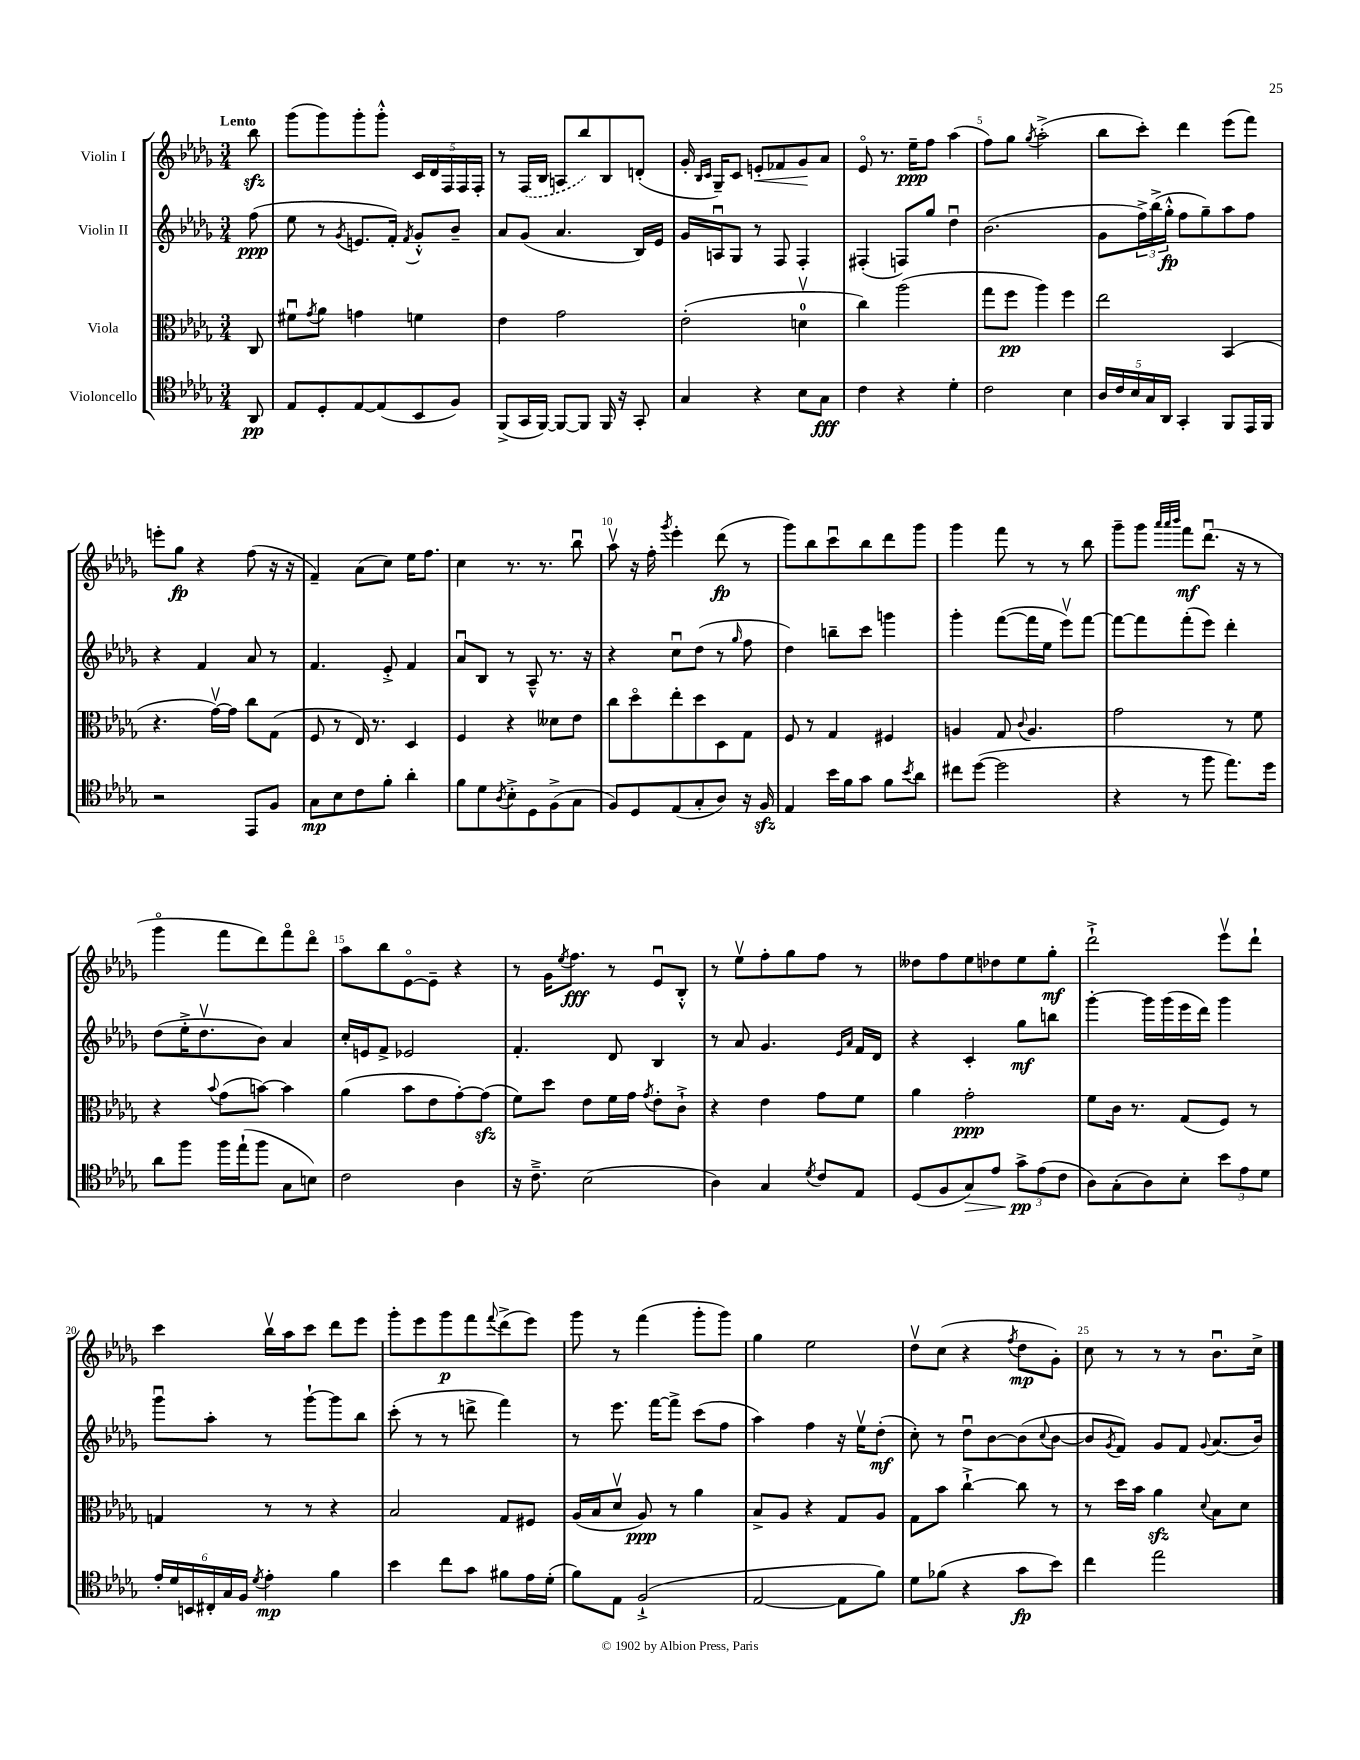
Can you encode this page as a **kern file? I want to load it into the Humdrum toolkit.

**kern	**dynam	**kern	**dynam	**kern	**dynam	**kern	**dynam
*part4	*part4	*part3	*part3	*part2	*part2	*part1	*part1
*staff4	*staff4	*staff3	*staff3	*staff2	*staff2	*staff1	*staff1
*I"Violoncello	*	*I"Viola	*	*I"Violin II	*	*I"Violin I	*
*clefC4	*	*clefC3	*	*clefG2	*	*clefG2	*
*k[b-e-a-d-g-]	*	*k[b-e-a-d-g-]	*	*k[b-e-a-d-g-]	*	*k[b-e-a-d-g-]	*
*M3/4	*	*M3/4	*	*M3/4	*	*M3/4	*
=	=	=	=	=	=	=	=
!	!	!	!	!	!	!LO:TX:a:B:t=Lento	!
8AA-/	pp	8C/	.	(8ff\	ppp	8bb-zz\	.
=1	=1	=1	=1	=1	=1	=1	=1
8E-/L	.	8f#Xu\L	.	8ee-\	.	(8ggg-\L	.
.	.	8qg-/	.	.	.	.	.
8D-'/	.	8a-\J	.	8r	.	8ggg-\)	.
.	.	.	.	8qg-/	.	.	.
[8E-/	.	4gn\	.	8.en/L	.	8ggg-'\	.
(8E-/]	.	.	.	.	.	8ggg-'^^\J	.
.	.	.	.	16f'/Jk)	.	.	.
.	.	.	.	8qf/	.	.	.
8BB-/	.	4fn\	.	8g-'^^/L	.	20c/LL	.
.	.	.	.	.	.	20d-/	.
.	.	.	.	.	.	20F/	.
8F/J)	.	.	.	8b-~/J	.	.	.
.	.	.	.	.	.	20F/	.
.	.	.	.	.	.	20F'/JJ	.
=2	=2	=2	=2	=2	=2	=2	=2
(8FF^/L	.	4e-\	.	8a-/L	.	8r	.
16GG-/L	.	.	.	(8g-/J	.	(16F/LL	.
[16FF/JJ)	.	.	.	.	.	16B-/JJ	.
8FF/L_	.	2g-\	.	4.a-/	.	8An/L	.
8FF/J]	.	.	.	.	.	8bb-/)	.
16FF/	.	.	.	.	.	8B-/	.
16r	.	.	.	.	.	.	.
8GG-'/	.	.	.	16B-/LL)	.	(8dn'/J	.
.	.	.	.	16e-/JJ	.	.	.
=3	=3	=3	=3	=3	=3	=3	=3
4G-/	.	(2e-'\	.	16g-/LL	.	16g-'/	.
.	.	.	.	.	.	16qqB-/LL	.
.	.	.	.	.	.	16qqc/JJ	.
.	.	.	.	16Anu/J	.	16G-~/KL)	.
.	.	.	.	8G-/J	.	8c/J	.
!	!	!	!	!	!	!	!LO:HP:b
4r	.	.	.	8r	.	8en'/L	<
.	.	.	.	8F/	.	8f-X/	.
8B-\L	.	4dnv\	.	4F'/	.	8g-/	.
8G-\J	fff	.	.	.	.	8a-/J	[
=4	=4	=4	=4	=4	=4	=4	=4
4c\	.	4cc\)	.	(4F#X'/	.	8e-/	.
.	.	.	.	.	.	8.r	.
4r	.	(2aa-\	.	8Fn/L)	.	.	.
.	.	.	.	.	.	16ee-~\KL	ppp
.	.	.	.	8gg-/J	.	8ff\J	.
4d-'\	.	.	.	4dd-u\	.	(4aa-\	.
=5	=5	=5	=5	=5	=5	=5	=5
2c\	.	8gg-\L	.	(2.b-\	.	8ff\L)	.
.	.	8ff\J	pp	.	.	8gg-\J	.
.	.	.	.	.	.	8qgg-/	.
.	.	4aa-\)	.	.	.	(2aa-'^\	.
4B-\	.	4ff\	.	.	.	.	.
=6	=6	=6	=6	=6	=6	=6	=6
20A-/LL	.	2ee-\	.	8g-\L	.	8bb-\L	.
20c/	.	.	.	.	.	.	.
20B-/	.	.	.	.	.	.	.
.	.	.	.	24ff^\L)	.	8ccc'\J)	.
20G-/	.	.	.	.	.	.	.
.	.	.	.	(24bb-^\	.	.	.
20AA-/JJ	.	.	.	.	.	.	.
.	.	.	.	24gg-'^^\JJ	fp	.	.
4GG-'/	.	.	.	8ff\L	.	4ddd-\	.
.	.	.	.	8gg-~\)	.	.	.
8FF/L	.	(4BB-/	.	8aa-\	.	(8eee-\L	.
16EE-/L	.	.	.	8ff\J	.	8fff\J)	.
16FF/JJ	.	.	.	.	.	.	.
!!LO:LB:g=z
=7	=7	=7	=7	=7	=7	=7	=7
2r	.	4.r	.	4r	.	8eeen'\L	.
.	.	.	.	.	.	8gg-\J	fp
.	.	.	.	4f/	.	4r	.
.	.	[16g-v\LL)	.	.	.	.	.
.	.	16g-\JJ]	.	.	.	.	.
8EE-/L	.	8cc\L	.	8a-/	.	(8ff\	.
8F/J	.	(8G-\J	.	8r	.	16r	.
.	.	.	.	.	.	16r	.
=8	=8	=8	=8	=8	=8	=8	=8
8G-\L	mp	8F/	.	4.f/	.	4f~/)	.
8B-\	.	8r	.	.	.	.	.
8c\	.	16E-/)	.	.	.	(8a-\L	.
.	.	8.r	.	.	.	.	.
8f'\J	.	.	.	8e-'^/	.	8cc\J)	.
4a-'\	.	4D-/	.	4f/	.	16ee-\KL	.
.	.	.	.	.	.	8.ff\J	.
=9	=9	=9	=9	=9	=9	=9	=9
8f\L	.	4F/	.	8a-u/L	.	4cc\	.
8d-\	.	.	.	8B-/J	.	.	.
8qA-/	.	.	.	.	.	.	.
8B-'^\	.	4r	.	8r	.	8.r	.
8D-\	.	.	.	8A-~^^/	.	.	.
.	.	.	.	.	.	8.r	.
(8F^\	.	8d--X\L	.	8.r	.	.	.
8G-\J	.	8e-\J	.	.	.	8bb-u\	.
.	.	.	.	16r	.	.	.
=10	=10	=10	=10	=10	=10	=10	=10
8F/L)	.	8cc\L	.	4r	.	8aa-v\	.
8D-/	.	8dd-\	.	.	.	16r	.
.	.	.	.	.	.	16ff'\	.
.	.	.	.	.	.	8qggg-/	.
(8E-/	.	8ee-'\	.	8ccu\L	.	4eee-'\	.
8G-'/	.	8dd-\	.	(8dd-\J	.	.	.
8A-/J)	.	8D-\	.	8r	.	(8ddd-\	fp
.	.	.	.	16qqgg-/	.	.	.
16r	.	8G-\J	.	8ff\	.	8r	.
16Fzz/	.	.	.	.	.	.	.
=11	=11	=11	=11	=11	=11	=11	=11
4E-/	.	8F/	.	4dd-\)	.	8ggg-\L)	.
.	.	8r	.	.	.	8bb-\	.
16b-\LL	.	4G-/	.	8bbn~\L	.	8cccu\	.
16f\J	.	.	.	.	.	.	.
8g-\J	.	.	.	8ccc\J	.	8bb-\	.
8f\L	.	4F#X/	.	4gggn\	.	8ddd-\	.
8qb-/	.	.	.	.	.	.	.
8a-\J	.	.	.	.	.	8ggg-\J	.
=12	=12	=12	=12	=12	=12	=12	=12
8cc#X\L	.	4An/	.	4ggg-'\	.	4ggg-\	.
([8dd-\J	.	.	.	.	.	.	.
2dd-\]	.	8G-/	.	([8fff\L	.	8fff\	.
.	.	8qqc/	.	.	.	.	.
.	.	4.A/	.	16fff\L]	.	8r	.
.	.	.	.	16ee-\JJ	.	.	.
.	.	.	.	8eee-v\L)	.	8r	.
.	.	.	.	[8fff\J	.	8bb-\	.
=13	=13	=13	=13	=13	=13	=13	=13
4r	.	2g-\	.	8fff\L_	.	8ggg-~\L	.
.	.	.	.	8fff\]	.	8ggg-\J	.
.	.	.	.	.	.	32qqaaa-/LLL	.
.	.	.	.	.	.	32qqaaa-/	.
.	.	.	.	.	.	32qqbbb-/JJJ	.
8r	.	.	.	(8fff'\	.	8fff\L	mf
8ff\	.	.	.	8eee-\J)	.	(8.ddd-u\J	.
8.ee-\L)	.	8r	.	4ddd-'\	.	.	.
.	.	.	.	.	.	16r	.
.	.	8f\	.	.	.	8r	.
16dd-\Jk	.	.	.	.	.	.	.
!!LO:LB:g=z
=14	=14	=14	=14	=14	=14	=14	=14
8a-\L	.	4r	.	(8dd-\L	.	4ggg-\	.
8ff\J	.	.	.	16ee-'^\K	.	.	.
.	.	.	.	8.dd-v\	.	.	.
.	.	8qqb-/	.	.	.	.	.
16ff\LL	.	(8g-\L	.	.	.	8fff\L	.
(16ee-`\J	.	.	.	.	.	.	.
8ff\J	.	[8bn\J)	.	8b-\J)	.	8ddd-\)	.
8G-\L	.	4b\]	.	4a-/	.	8fff\	.
8Bn\J)	.	.	.	.	.	8ddd-\J	.
=15	=15	=15	=15	=15	=15	=15	=15
2c\	.	(4a-\	.	16cc'/LL	.	8aa-\L	.
.	.	.	.	16en/J	.	.	.
.	.	.	.	8f^/J	.	8bb-\	.
.	.	8b-\L	.	2e-X/	.	[8e-\	.
.	.	8e-\	.	.	.	8e-~\J]	.
4A-\	.	[8g-'\)	.	.	.	4r	.
.	.	(8g-zz\J]	.	.	.	.	.
=16	=16	=16	=16	=16	=16	=16	=16
16r	.	8f\L)	.	4.f'/	.	8r	.
8.c~^\	.	.	.	.	.	.	.
.	.	8dd-\J	.	.	.	16g-\KL	.
.	.	.	.	.	.	8qee-/	.
.	.	.	.	.	.	8.ff\J	fff
(2B-\	.	8e-\L	.	.	.	.	.
.	.	16f\L	.	8d-/	.	8r	.
.	.	16g-\JJ	.	.	.	.	.
.	.	8qg-/	.	.	.	.	.
.	.	8e-'\L	.	4B-/	.	8e-u/L	.
.	.	8c`^\J	.	.	.	8B-'^^/J	.
=17	=17	=17	=17	=17	=17	=17	=17
4A-\)	.	4r	.	8r	.	8r	.
.	.	.	.	8a-/	.	8ee-v\L	.
4G-/	.	4e-\	.	4.g-/	.	8ff'\	.
.	.	.	.	.	.	8gg-\	.
8qd-/	.	.	.	.	.	.	.
8c/L	.	8g-\L	.	.	.	8ff\J	.
.	.	.	.	16qqe-/LL	.	.	.
.	.	.	.	16qqa-/JJ	.	.	.
8E-/J	.	8f\J	.	16f/LL	.	8r	.
.	.	.	.	16d-/JJ	.	.	.
=18	=18	=18	=18	=18	=18	=18	=18
(8D-/L	.	4a-\	.	4r	.	8dd--X\L	.
8F/	.	.	.	.	.	8ff\	.
!	!LO:HP:b	!	!	!	!	!	!
8G-/)	>	2g-'\	ppp	4c'/	.	8ee-\	.
8e-/J	.	.	.	.	.	8dd-X\	.
12g-^\L	pp	.	.	8gg-\L	mf	8ee-\	.
(12e-\	]	.	.	.	.	.	.
.	.	.	.	8bbn\J	.	8gg-'\J	mf
12c\J	.	.	.	.	.	.	.
=19	=19	=19	=19	=19	=19	=19	=19
8A-\L)	.	8f\L	.	[4ggg-'\	.	2ddd-`^\	.
(8G-'\	.	16c\Jk	.	.	.	.	.
.	.	8.r	.	.	.	.	.
8A-\)	.	.	.	16ggg-\LL]	.	.	.
.	.	.	.	(16ggg-\	.	.	.
8B-'\J	.	(8G-/L	.	16eee-\	.	.	.
.	.	.	.	16ddd-\JJ)	.	.	.
12b-\L	.	8F/J)	.	4ggg-\	.	8eee-v\L	.
12e-\	.	.	.	.	.	.	.
.	.	8r	.	.	.	8ddd-`\J	.
12d-\J	.	.	.	.	.	.	.
!!LO:LB:g=z
=20	=20	=20	=20	=20	=20	=20	=20
24e-'/LL	.	4Gn/	.	8ggg-u\L	.	4ccc\	.
24d-/	.	.	.	.	.	.	.
24BBn/	.	.	.	.	.	.	.
24C#X'/	.	.	.	8aa-'\J	.	.	.
24G-/	.	.	.	.	.	.	.
24F/JJ	.	.	.	.	.	.	.
8qd-/	.	.	.	.	.	.	.
4e-'\	mp	8r	.	8r	.	16bb-v\LL	.
.	.	.	.	.	.	16aa-\J	.
.	.	8r	.	[8ggg-`\L	.	8ccc\J	.
4f\	.	4r	.	8ggg-\]	.	8ddd-\L	.
.	.	.	.	8bb-\J	.	8eee-\J	.
=21	=21	=21	=21	=21	=21	=21	=21
4b-\	.	2B-/	.	(8ccc'\	.	8ggg-'\L	.
.	.	.	.	8r	.	8eee-\	.
8cc\L	.	.	.	8r	.	8ggg-\	p
8g-\J	.	.	.	8dddn^\	.	8fff\	.
.	.	.	.	.	.	8qqfff/	.
8f#X\L	.	8G-/L	.	4fff\)	.	(8ddd-^\	.
16e-\L	.	8F#X/J	.	.	.	8eee-\J)	.
(16d-'\JJ	.	.	.	.	.	.	.
=22	=22	=22	=22	=22	=22	=22	=22
8f\L)	.	(16A-/LL	.	8r	.	8ggg-\	.
.	.	16B-/J	.	.	.	.	.
8E-\J	.	8d-v/J	.	8.eee-\	.	8r	.
(2F`^/	.	8A-/)	ppp	.	.	(4fff\	.
.	.	.	.	[16fff\KL	.	.	.
.	.	8r	.	8fff^\J]	.	.	.
.	.	4a-\	.	(8ccc\L	.	8ggg-'\L	.
.	.	.	.	8ff\J	.	8ggg-\J)	.
=23	=23	=23	=23	=23	=23	=23	=23
[2E-/	.	8B-^/L	.	4aa-\)	.	4gg-\	.
.	.	8A-/J	.	.	.	.	.
.	.	4r	.	4ff\	.	2ee-\	.
8E-\L]	.	8G-/L	.	16r	.	.	.
.	.	.	.	16ee-v\KL	.	.	.
8f\J)	.	8A-/J	.	(8dd-'\J	mf	.	.
=24	=24	=24	=24	=24	=24	=24	=24
8d-\L	.	8G-\L	.	8cc'\)	.	8dd-v\L	.
(8f-X\J	.	8b-\J	.	8r	.	(8cc\J	.
4r	.	[4cc`^\	.	8dd-u\L	.	4r	.
.	.	.	.	[8b-\	.	.	.
.	.	.	.	.	.	8qff/	.
8g-\L	fp	8cc\]	.	(8b-\]	.	8dd-\L	mp
.	.	.	.	8qqcc/	.	.	.
8b-\J)	.	8r	.	[8b-\J	.	8g-'\J)	.
=25	=25	=25	=25	=25	=25	=25	=25
4cc\	.	8r	.	8b-/L]	.	8cc\	.
.	.	.	.	8qg-/	.	.	.
.	.	16dd-\LL	.	8f/J)	.	8r	.
.	.	16b-\JJ	.	.	.	.	.
2ee-\	.	4a-zz\	.	8g-/L	.	8r	.
.	.	.	.	8f/J	.	8r	.
.	.	8qqd-/	.	8qqg-/	.	.	.
.	.	8B-\L	.	(8.a-/L	.	8.b-u\L	.
.	.	8d-\J	.	.	.	.	.
.	.	.	.	16b-/Jk)	.	16cc^\Jk	.
==	==	==	==	==	==	==	==
*-	*-	*-	*-	*-	*-	*-	*-
